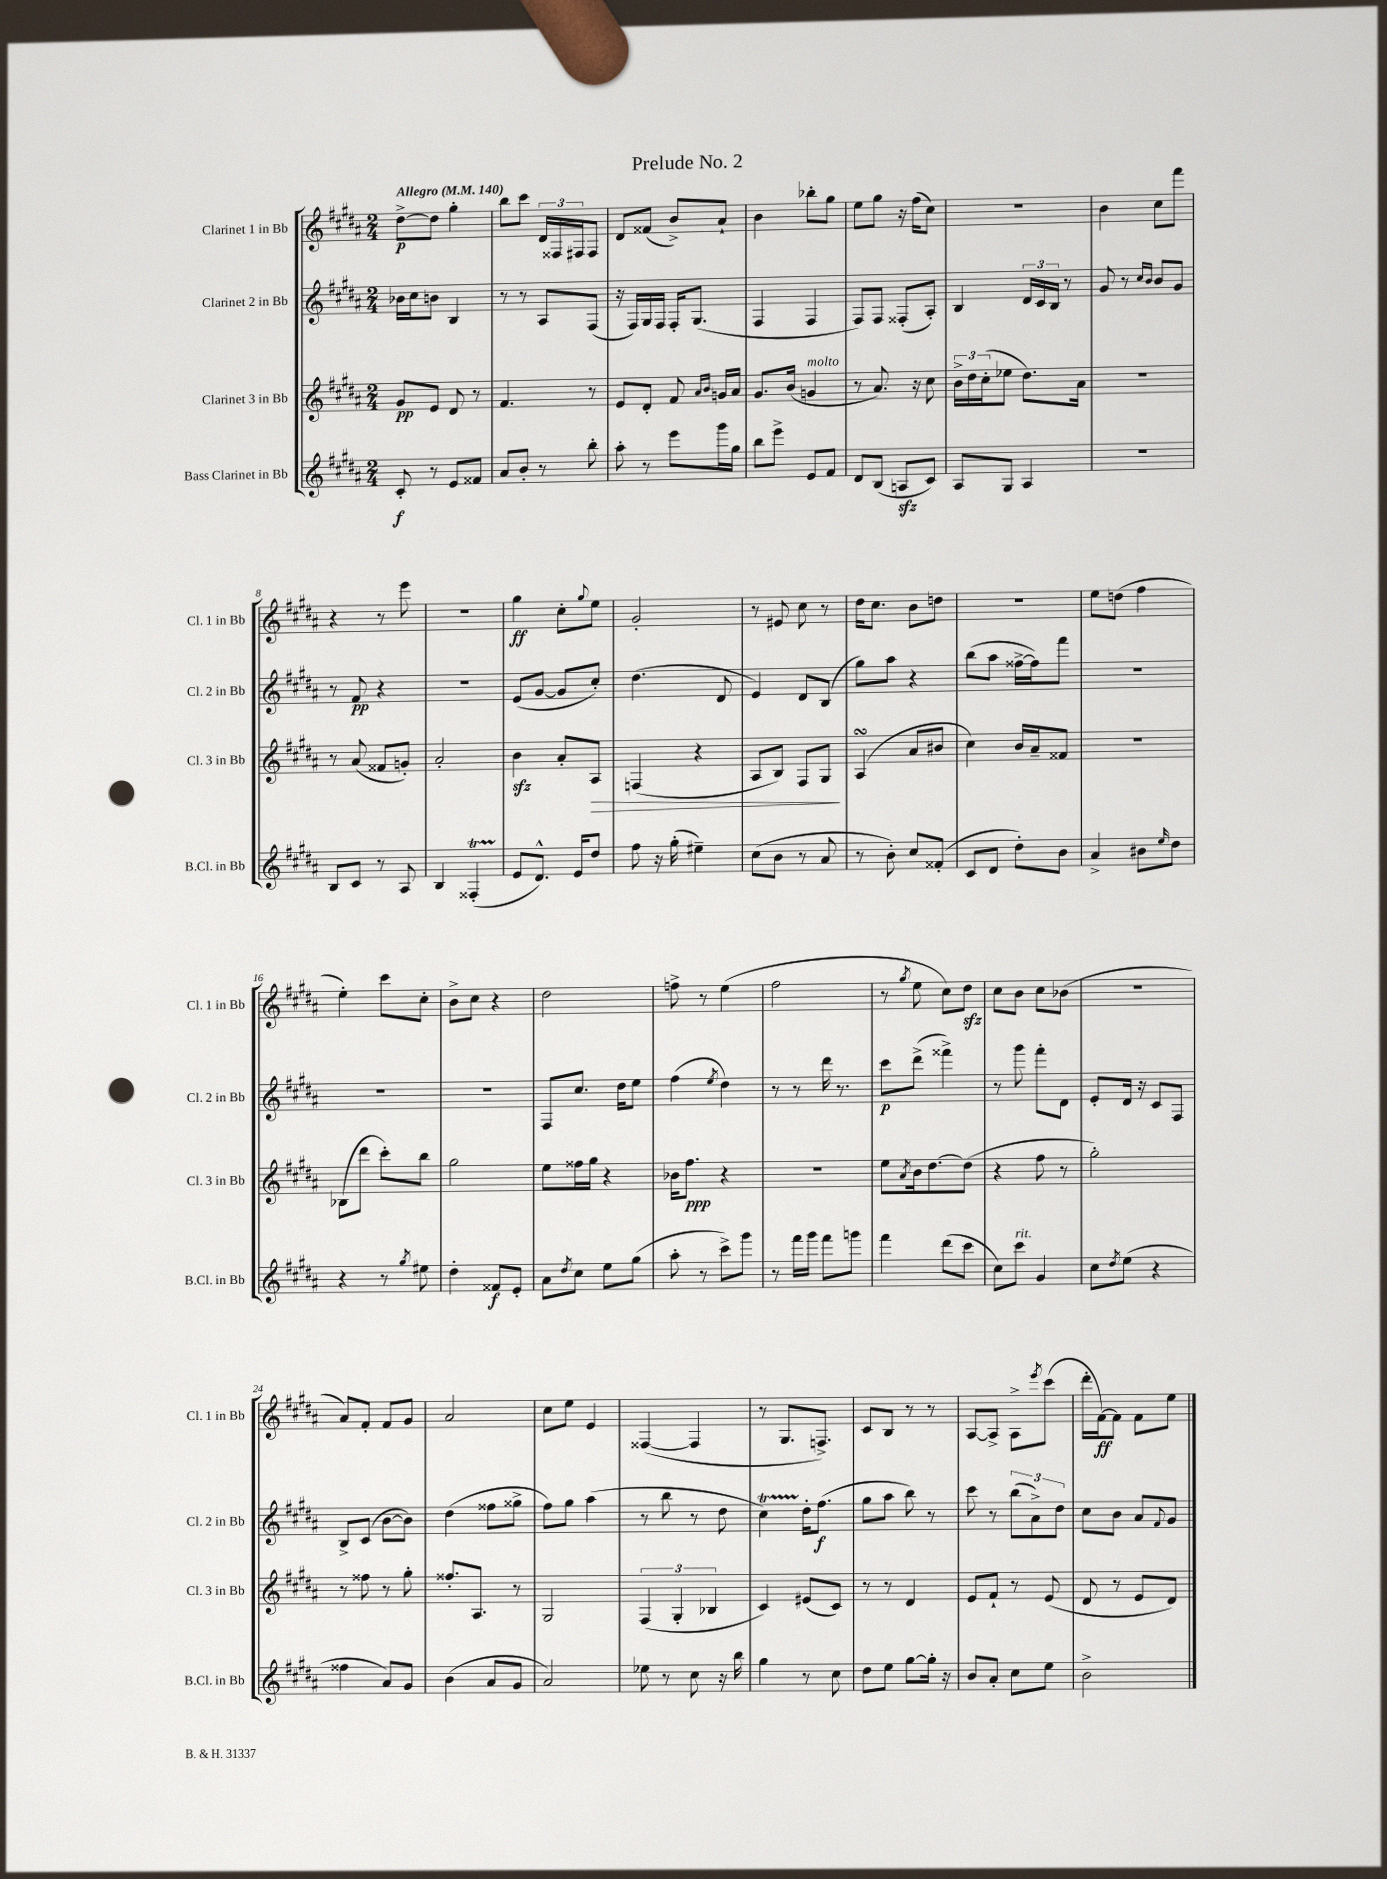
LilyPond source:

\header { title = "Prelude No. 2" }
<<
\new StaffGroup <<
\new Staff = "s0" \with { instrumentName = "Clarinet 1 in Bb" shortInstrumentName = "Cl. 1 in Bb" } {
    \clef treble \key b \major \numericTimeSignature \time 2/4 \tempo "Allegro" 4 = 140
    dis''8~->\p dis''8 gis''4-. |
    b''8 cis'''8 \tuplet 3/2 { dis'16 fisis16 fis16 } fis8 |
    dis'8 fisis'8( b'8->) ais'8-! |
    b'4 bes''8-. gis''8 |
    e''8 gis''8 r16 fis''16( cis''8) |
    R2 |
    b'4 cis''8 fis'''8 |
    r4 r8 e'''8 |
    R2 |
    gis''4\ff cis''8-. \appoggiatura { gis''8 } e''8 |
    gis'2-. |
    r8 eis'8 cis''8 r8 |
    dis''16 cis''8. b'8 d''8 |
    R2 |
    e''8 d''8( fis''4 |
    e''4-.) cis'''8 cis''8-. |
    b'8-> cis''8 r4 |
    dis''2 |
    f''8-> r8 e''4( |
    fis''2 |
    r8 \acciaccatura { gis''8 } e''8 cis''8) dis''8\sfz |
    cis''8 b'8 cis''8 bes'8( |
    R2 |
    ais'8) fis'8-. fis'8 gis'8 |
    ais'2 |
    cis''8 e''8 e'4 |
    fisis4~( fisis4 |
    r8 gis8. f8.->) |
    cis'8 b8 r8 r8 |
    ais8~ ais8-> ais8-> \acciaccatura { e'''8 } cis'''8( |
    dis'''16-. fis'16~\ff) fis'8 fis'8 e''8 \bar "|." |
}
\new Staff = "s1" \with { instrumentName = "Clarinet 2 in Bb" shortInstrumentName = "Cl. 2 in Bb" } {
    \clef treble \key b \major \numericTimeSignature \time 2/4
    bes'16 cis''16 b'8 b4 |
    r8 r8 ais8 fis8( |
    r16 fis16) gis16 fis16 fis16-. gis8.( |
    fis4 fis4 |
    fis8) fis8 fisis8-.( ais8-.) |
    b4 \tuplet 3/2 { dis'16 cis'16 b16 } r8 |
    gis'8 r8 \grace { cis''16 b'16 } b'8 gis'8 |
    r8 fis'8\pp r4 |
    R2 |
    e'8( gis'8~ gis'8 cis''8-.) |
    dis''4.( dis'8 |
    e'4) dis'8 b8( |
    gis''8) ais''8 r4 |
    b''8( ais''8 fisis''16~-> fisis''16) fis'''8 |
    R2 |
    R2 |
    R2 |
    fis8 cis''8. dis''16 e''8 |
    fis''4( \acciaccatura { e''8 } dis''4) |
    r8 r8 dis'''16 r8. |
    cis'''8\p dis'''8->( fisis'''4->) |
    r8 gis'''8 fis'''8-. dis'8 |
    e'8-. dis'16 r16 cis'8 fis8 |
    b8-> cis'8( b'8~ b'8) |
    dis''4( fisis''8 gisis''8-> |
    fis''8) gis''8 ais''4( |
    r8 b''8 r8 dis''8 |
    cis''4\startTrillSpan) dis''16-.\stopTrillSpan fis''8.\f( |
    gis''8 ais''8 b''8) r8 |
    cis'''8 r8 \tuplet 3/2 { b''8( ais'8->) dis''8 } |
    cis''8 b'8 ais'8 \appoggiatura { fis'8 } gis'8 \bar "|." |
}
\new Staff = "s2" \with { instrumentName = "Clarinet 3 in Bb" shortInstrumentName = "Cl. 3 in Bb" } {
    \clef treble \key b \major \numericTimeSignature \time 2/4
    gis'8\pp e'8 dis'8 r8 |
    fis'4. r8 |
    e'8 dis'8-. fis'8 \grace { ais'16 b'16 } g'16 ais'16 |
    gis'8. b'16( g'4^\markup { \italic "molto" } |
    r8 ais'8.) r16 cis''8 |
    \tuplet 3/2 { b'16-> dis''16 cis''16-.( } ees''8 dis''8.) ais'16 |
    R2 |
    r8 ais'8( fisis'8 g'8-.) |
    ais'2-. |
    b'4\sfz ais'8-. ais8\> |
    f4( r4 |
    ais8 b8) fis8 gis8\! |
    ais4\turn( ais'8 bis'8 |
    cis''4) b'16 ais'16-- fisis'8 |
    R2 |
    bes8( dis'''8 cis'''8-.) b''8 |
    gis''2 |
    e''8 fisis''16 gis''16 r4 |
    bes'16 fis''8.\ppp r4 |
    r2 |
    e''8 \acciaccatura { ais'8 } b'16 dis''8.~ dis''8( |
    r4 fis''8 r8 |
    gis''2-.) |
    r8 fisis''8 r8 gis''8-. |
    fisis''8.-. ais8. r8 |
    gis2 |
    \tuplet 3/2 { fis4( gis4-. bes4 } |
    cis'4) eis'8( cis'8) |
    r8 r8 dis'4 |
    e'8 fis'8-! r8 e'8( |
    dis'8 r8 e'8 dis'8) \bar "|." |
}
\new Staff = "s3" \with { instrumentName = "Bass Clarinet in Bb" shortInstrumentName = "B.Cl. in Bb" } {
    \clef treble \key b \major \numericTimeSignature \time 2/4
    cis'8-.\f r8 e'8 fisis'8 |
    ais'8 b'8-. r8 b''8-. |
    ais''8-. r8 e'''8 gis'''16 gis''16 |
    b''8 e'''8-> e'8 fis'8 |
    dis'8 b8( a8\sfz cis'8) |
    ais8 gis8 ais4 |
    r2 |
    b8 cis'8 r8 ais8 |
    b4 fisis4-.\startTrillSpan( |
    e'8\stopTrillSpan dis'8.-^) e'16 dis''8 |
    fis''8 r16 gis''16-.( eis''4--) |
    cis''8( b'8 r8 ais'8 |
    r8 b'8-.) cis''8 fisis'8-.( |
    cis'8 dis'8 dis''8-.) b'8 |
    ais'4-> bis'8 \grace { e''16 } dis''8 |
    r4 r8 \acciaccatura { gis''8 } eis''8 |
    dis''4-. fisis'8\f e'8-. |
    ais'8 \acciaccatura { dis''8 } cis''8 e''8 gis''8( |
    ais''8-. r8 cis'''8->) gis'''8 |
    r8 fis'''16 gis'''16 fis'''8 g'''8 |
    fis'''4 dis'''8( cis'''8 |
    cis''8) cis'''8^\markup { \italic "rit." } gis'4 |
    cis''8 \acciaccatura { dis''8 } e''8( r4 |
    fisis''4 ais'8) gis'8 |
    b'4( ais'8 gis'8 |
    ais'2) |
    ees''8 r8 cis''8 r16 b''16 |
    gis''4 r8 cis''8 |
    dis''8 e''8 gis''8~ gis''16-. r16 |
    b'8 ais'8-. cis''8 e''8 |
    b'2-> \bar "|." |
}
>>
>>
